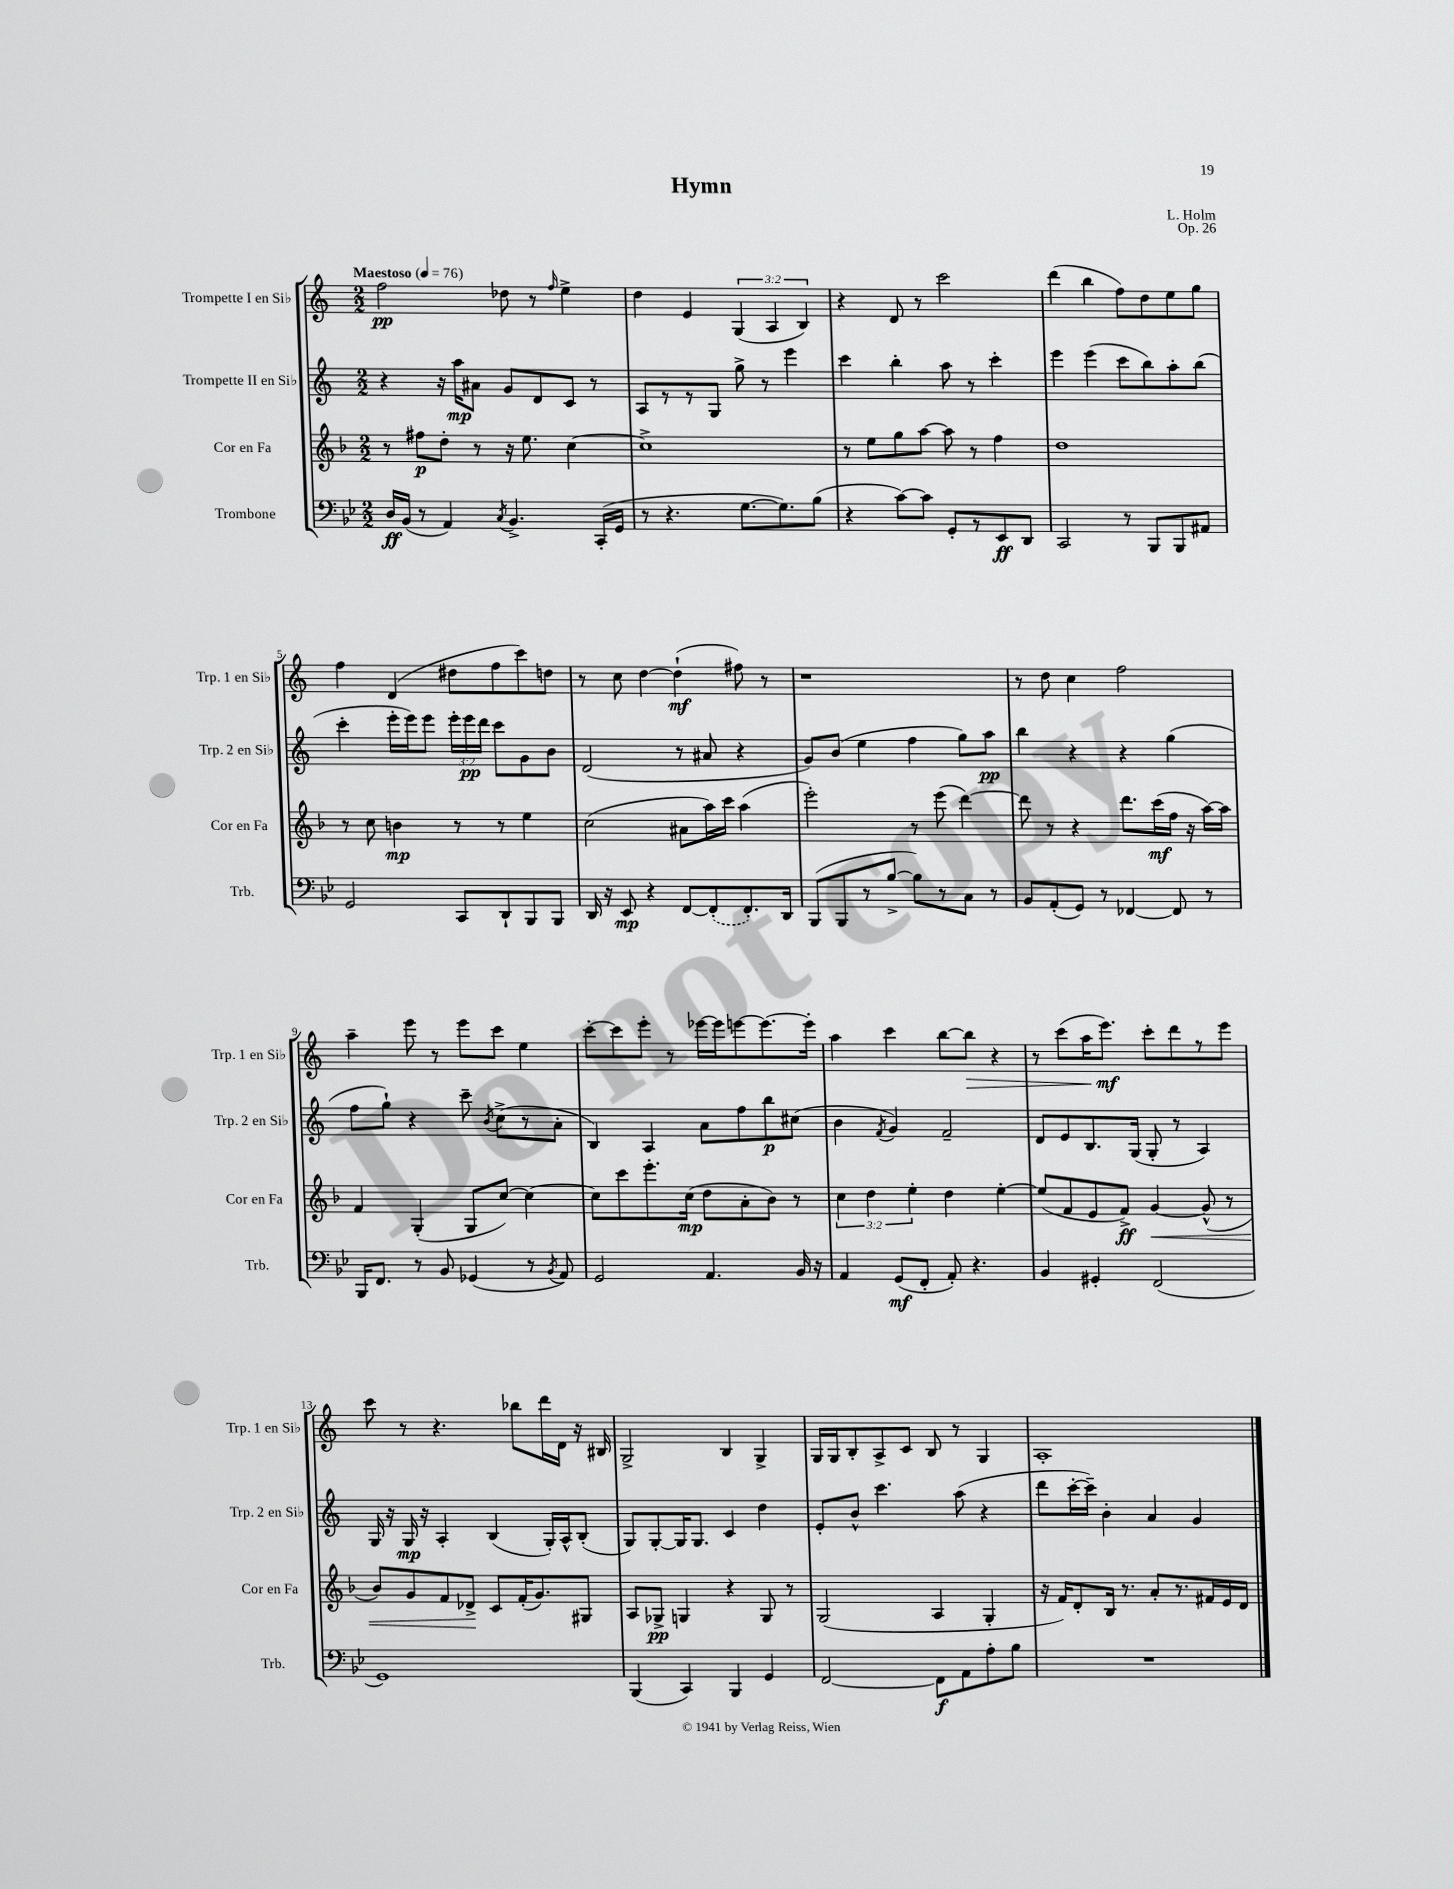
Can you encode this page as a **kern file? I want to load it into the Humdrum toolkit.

**kern	**kern	**kern	**kern
*staff4	*staff3	*staff2	*staff1
*clefF4	*clefG2	*clefG2	*clefG2
*k[b-e-]	*k[b-]	*k[]	*k[]
*M2/2	*M2/2	*M2/2	*M2/2
*MM76	*MM76	*MM76	*MM76
16D	8r	4r	2ff
(16BB-	.	.	.
8r	8ff#	.	.
4AA)	8dd'	16r	.
.	.	16aa	.
.	8r	8a#	.
8qC	.	.	.
4.BB-^	16r	8g	8dd-
.	8.ee	.	.
.	.	8d	8r
.	.	.	16qqff
.	[4cc	8c	4ee^
(16CC'	.	8r	.
16GG	.	.	.
=	=	=	=
8r	1cc^]	8A	4dd
4.r	.	8r	.
.	.	8r	4e
.	.	8G	.
[8.G	.	8gg^	(6G
.	.	8r	.
.	.	.	6A
8.G])	.	.	.
.	.	4eee	.
.	.	.	6B)
(8B-	.	.	.
=	=	=	=
4r	8r	4ccc	4r
.	8ee	.	.
[8c)	8gg	4bb'	8d
8c]	[8aa	.	8r
8GG'	8aa]	8aa	2ccc
8r	8r	8r	.
8EE-	4ff	4ccc'	.
8DD	.	.	.
=	=	=	=
2CC	1dd	4eee	(4ddd
.	.	(4eee	4bb
8r	.	8ccc	8ff)
8BBB-	.	8bb)	8dd
8BBB-	.	8aa'	8ee
8AA#	.	(8bb	8gg
=	=	=	=
2GG	8r	4ccc'	4ff
.	8cc	.	.
.	4b	16eee'	(4d
.	.	16eee)	.
.	.	8eee	.
8CC	8r	24eee'	8dd#
.	.	24eee	.
.	.	24ddd	.
8DD`	8r	8ccc	8ff
8BBB-	4ee	8g	8ccc)
8BBB-	.	8b	8dd
=	=	=	=
16DD	(2cc	(2d	8r
16r	.	.	.
8EE-	.	.	8cc
4r	.	.	[4dd
[8FF	8a#	8r	(4dd`]
(8FF']	16aa)	8a#	.
.	16ccc	.	.
8.FF')	(4aa	4r	8ff#)
.	.	.	8r
16DD	.	.	.
=	=	=	=
(8BBB-	2eee')	8g)	1r
8BBB-	.	(8b	.
8r	.	4ee	.
[8B-^	.	.	.
8B-])	8r	4ff	.
8r	(8eee	.	.
8C	[4ddd)	8gg)	.
8r	.	8aa	.
=	=	=	=
8BB-	8ddd]	4bb	8r
(8AA'	8r	.	8dd
8GG)	4r	4r	4cc
8r	.	.	.
[4FF-	8.ddd	4r	2ff
.	(16ccc	.	.
8FF-]	16ff	(4gg	.
.	16r	.	.
8r	[16aa)	.	.
.	16aa]	.	.
=	=	=	=
16BBB-	4f	8ff	4aa~
8.FF	.	.	.
.	.	8gg`)	.
8r	(4G'	4r	8eee
8BB-	.	.	8r
(4GG-	8G	8ccc~	8eee
.	.	8qb	.
.	[8cc)	(8cc^	8ccc
8r	4cc_	8r	4ee
8qBB-	.	.	.
8AA)	.	8a'	.
=	=	=	=
2GG	8cc]	4B)	[8ccc'
.	8ccc	.	8ccc]
.	8.eee'	4A	8eee'
.	.	.	8r
.	(16cc	.	.
4.AA	8dd	8a	[16eee-
.	.	.	16eee-]
.	8a'	8ff	[8eee
.	8b-)	8bb	8.eee_
16BB-	8r	(8cc#	.
16r	.	.	16eee']
=	=	=	=
4AA	6cc	4b	4aa
.	6dd	.	.
.	.	8qf	.
(8GG	.	4g)	4ccc
.	6ee'	.	.
8FF'	.	.	.
8AA')	4dd	2f~	[8bb
4.r	.	.	8bb]
.	[4ee'	.	4r
=	=	=	=
4BB-	(8ee]	8d	8r
.	8f	8e	(8ccc
4GG#'	8e	8.B	16aa
.	.	.	8.eee)
.	8f^)	.	.
.	.	(16G	.
(2FF	[4g	8G'	8ccc'
.	.	8r	8ddd
.	(8g^^]	4A)	8r
.	8r	.	8eee
=	=	=	=
1GG)	8b-)	16G	8ccc
.	.	16r	.
.	8g	16G	8r
.	.	16r	.
.	8f	4A'	4.r
.	8d-^	.	.
.	8c	(4B	.
.	(16f'	.	8bb-
.	8.g)	.	.
.	.	16G')	16ddd
.	.	16A^^	16d
.	8G#	(8B'	16r
.	.	.	16B#
=	=	=	=
(4BBB-	8A	8G)	2G^
.	8G-^	[8G'	.
4CC)	4G	16G]	.
.	.	8.G	.
4BBB-	4r	4c	4B
4GG	8G	4dd	4G^
.	8r	.	.
=	=	=	=
[2FF	(2G	8e'	16G
.	.	.	16G
.	.	8b^^	8B'
.	.	4.ccc	8A^
.	.	.	8c
8FF]	4A	.	8B
8AA	.	(8aa	8r
8A'	4G'	4r	4G
8B-	.	.	.
=	=	=	=
1r	16r	8ddd	1A'
.	16f)	.	.
.	8d'	[16ccc'	.
.	.	16ccc~])	.
.	16B-	4b'	.
.	8.r	.	.
.	8a'	4a	.
.	8.r	.	.
.	.	4g	.
.	16f#	.	.
.	16e	.	.
.	16d	.	.
==	==	==	==
*-	*-	*-	*-
